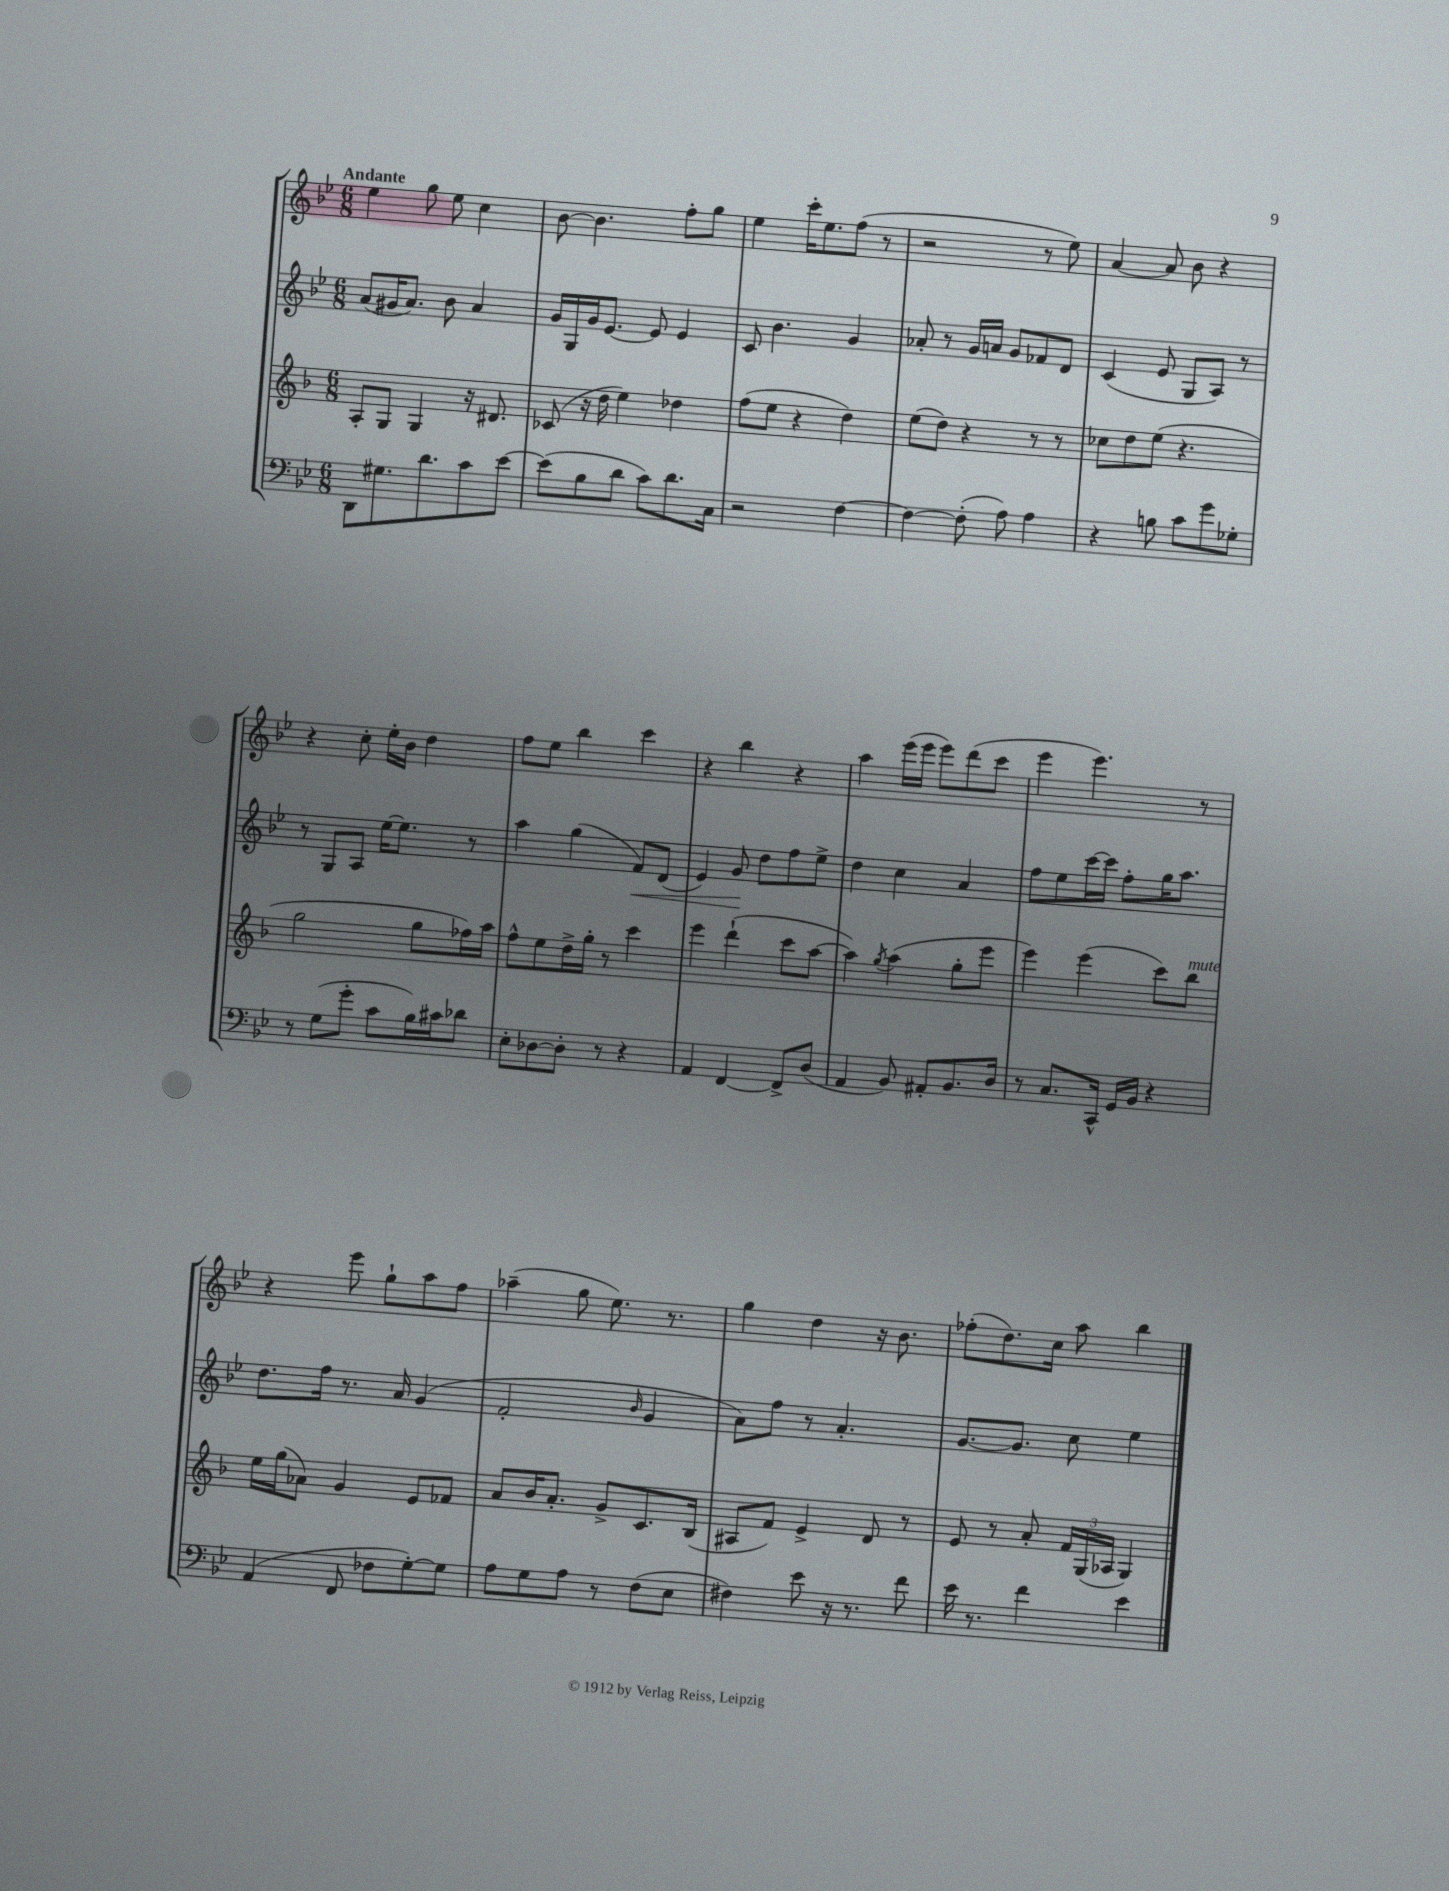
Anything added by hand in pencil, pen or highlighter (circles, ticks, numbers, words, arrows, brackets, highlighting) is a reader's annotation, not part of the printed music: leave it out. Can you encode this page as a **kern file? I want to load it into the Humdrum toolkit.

**kern	**kern	**kern	**kern
*staff4	*staff3	*staff2	*staff1
*clefF4	*clefG2	*clefG2	*clefG2
*k[b-e-]	*k[b-]	*k[b-e-]	*k[b-e-]
*M6/8	*M6/8	*M6/8	*M6/8
8DD\L	8A'/L	(8a/L	4ee-\
8.G#\	8G/J	16g#/K	.
.	.	8.a/J)	.
.	4G/	.	8gg\
8.d\	.	.	.
.	.	8b-\	8ee-\
8c\	16r	4a/	4cc\
.	8.d#/	.	.
[8e-\J	.	.	.
=	=	=	=
(8e-\]L	(8c-/	16g/LL	[8b-\
.	.	16G/	.
8B-\	16r	16g/J	4.b-\]
.	16dd\	[8.e-/J	.
8d\J	4ee\)	.	.
8c\L)	.	8e-/]	.
8.d\	4dd-\	4e-/	8ff'\L
.	.	.	8gg\J
16C\Jk	.	.	.
=	=	=	=
2r	(8ff\L	8c/	4ee-\
.	8ee\J	4.b-\	.
.	4r	.	16ccc'\LK
.	.	.	8.ee-\
[4F\	4dd\)	4g/	(8ff\J
.	.	.	8r
=	=	=	=
4F\_	(8ee\L	8a-'/	2r
.	8dd\J)	8r	.
(8F'\]	4r	16g/LL	.
.	.	16a/JJ	.
8A\)	.	8g/L	.
4A\	8r	8f-/	8r
.	8r	8d/J	8ee-\)
=	=	=	=
4r	8cc-\L	(4c/	[4a/
.	8dd\	.	.
8B\	(8ee\J	8e-/	8a/]
8c\L	4.r	8G/L	8b-\
8g\	.	8A/J)	4r
8G-'\J	.	8r	.
=	=	=	=
8r	2gg\	8r	4r
(8G\L	.	8G/L	.
8g'\J	.	8A/J	8cc'\
8c\L	.	[16ee-\LK	16ee-'\LL
.	.	8.ee-\]J	16b-\JJ
16B-\L)	8gg\L	.	4dd\
16c#\J	.	.	.
8d-\J	16ff-\L)	8r	.
.	16aa\JJ	.	.
=	=	=	=
8E-'\L	8ff^^\L	4aa\	8ff\L
[8D-\	8ee\	.	8ee-\J
8D-'\]J	16dd^\L	(4gg\	4bb-\
.	16gg'\JJ	.	.
8r	8r	.	.
4r	4ccc\	8f/L)	4ccc\
.	.	(8d/J	.
=	=	=	=
4AA/	4eee\	4e-/)	4r
[4FF/	(4ddd`\	8g/	4bb-\
.	.	8dd\L	.
8FF^/]L	8ccc\L	8ff\	4r
(8D/J	[8aa\J	8ee-^\J	.
=	=	=	=
4AA/	4aa\])	4dd\	4aa\
.	8qgg/	.	.
8BB-/)	(4aa\	4cc\	(16eee-\LL
.	.	.	16eee-\JJ
8AA#'/L	.	.	8eee-\L)
8.BB-/	8gg'\L	4a/	(8ddd\
.	8eee\J	.	8ccc\J
16D/Jk	.	.	.
=	=	=	=
8r	4eee\)	8ff\L	4eee-\
8.C/L	.	8ee-\	.
.	(4eee\	[16ccc\L	4.eee-\)
16CC^^/Jk	.	16ccc\]JJ	.
16GG/LL	.	8ff'\L	.
16BB-/JJ	.	.	.
4r	8ccc\L)	16gg\K	.
.	.	8.aa\J	.
.	8bb-\J	.	8r
=	=	=	=
(4AA/	16ee\LL	8.dd\L	4r
.	(16gg\J	.	.
.	8a-\J)	.	.
.	.	16ff\Jk	.
8FF/	4g/	8.r	8eee-\
8F-\L	.	.	8gg`\L
.	.	16a/	.
[8G'\)	8e/L	(4g/	8aa\
8G\]J	8f-/J	.	8ff\J
=	=	=	=
8A\L	8a/L	2f'/	(4aa-~\
8G\	16b-/K	.	.
.	8.a'/J	.	.
8A\J	.	.	8gg\
8r	8g^/L	.	8.ee-\)
.	.	16qqb-/	.
(8F\L	8.c/	4g/	.
.	.	.	8.r
8E-\J	.	.	.
.	(16B-/Jk	.	.
=	=	=	=
4F#\)	8A#/L	8a\L)	4gg\
.	8f/J)	8ff\J	.
8e-\	4e^/	8r	4dd\
16r	.	4.a'/	.
8.r	.	.	.
.	8d/	.	16r
.	.	.	8.b-\
8f\	8r	.	.
=	=	=	=
16e-\	8e/	[8.g/L	(8ff-'\L
8.r	.	.	.
.	8r	.	8.dd\)
.	.	8.g/]J	.
4f\	8a'/	.	.
.	.	.	16cc\Jk
.	24f/LL	8cc\	8aa\
.	(24G/	.	.
.	24A-/JJ	.	.
4e-\	4G/)	4ee-\	4bb-\
==	==	==	==
*-	*-	*-	*-
